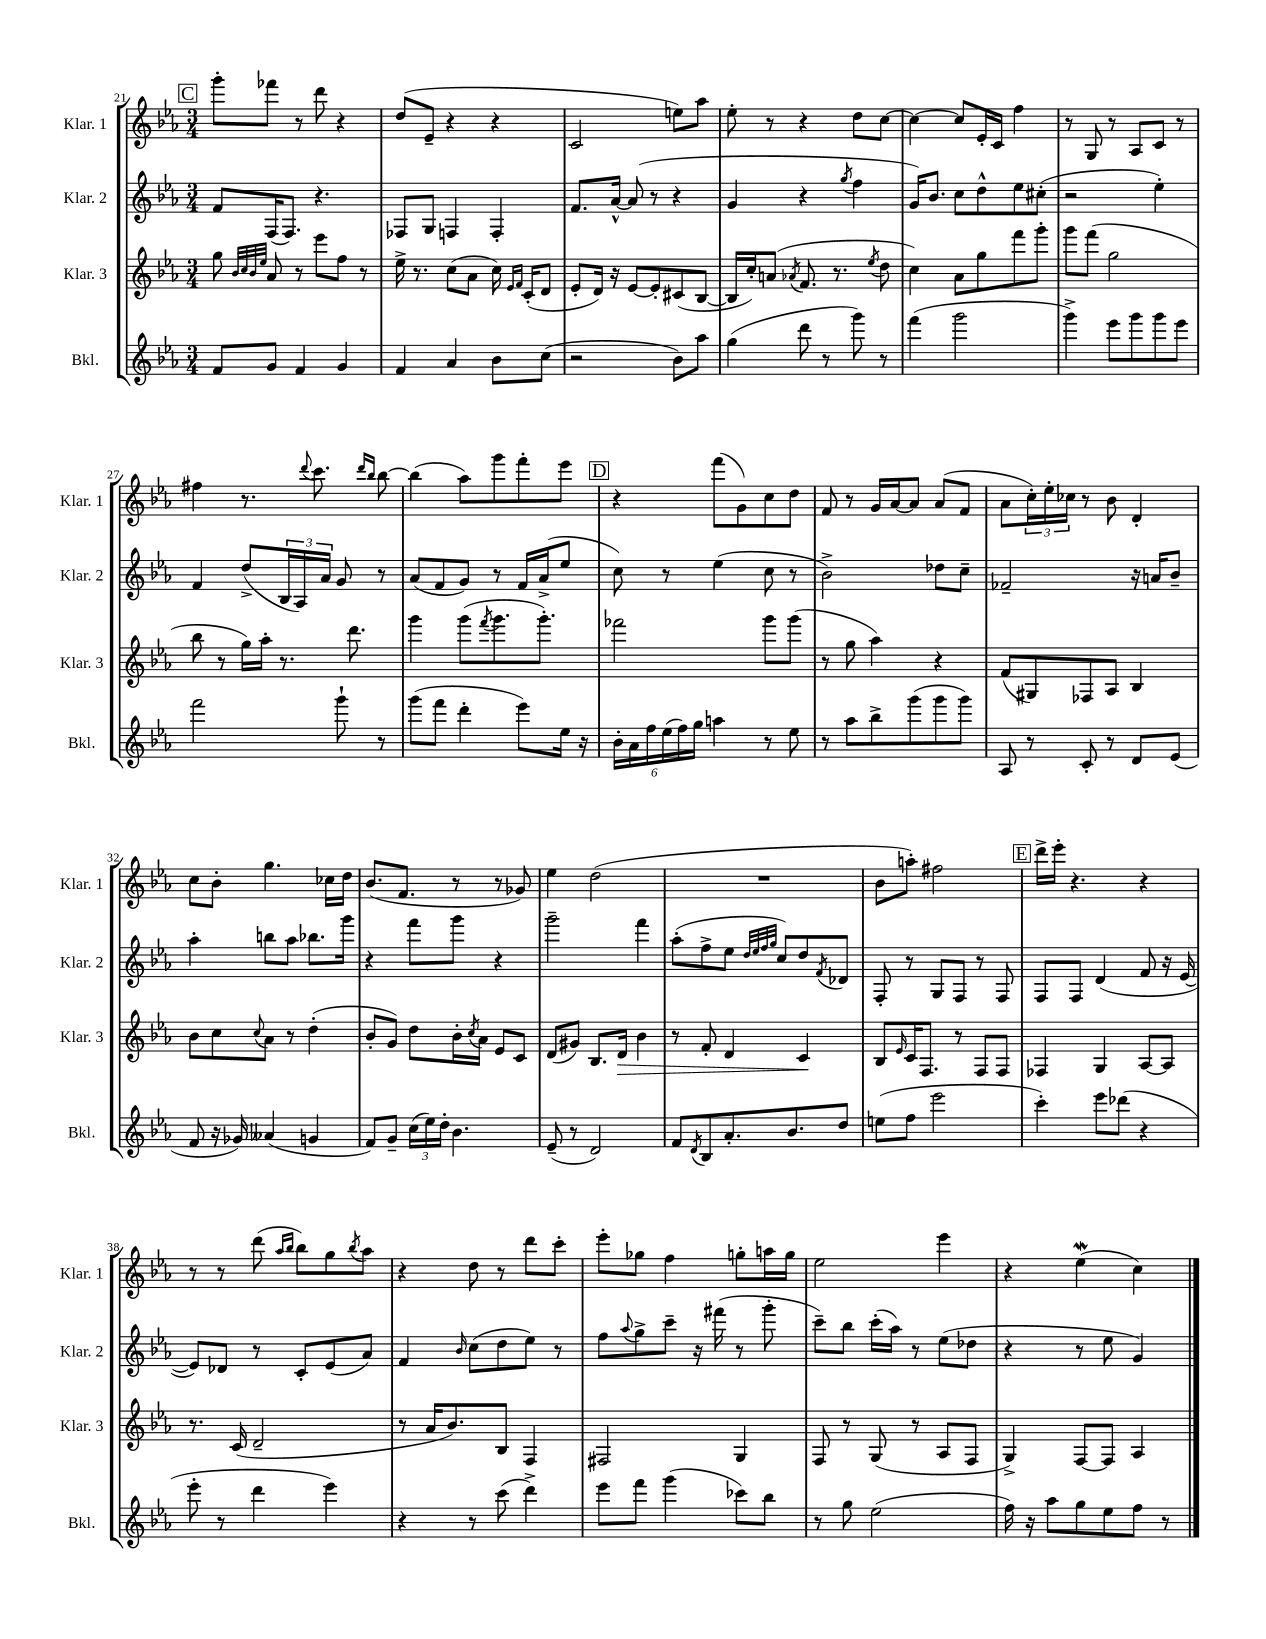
<<
\new StaffGroup <<
\new Staff = "s0" \with { instrumentName = "Klar. 1" shortInstrumentName = "Klar. 1" } {
    \clef treble \key ees \major \numericTimeSignature \time 3/4
    \mark \markup { \box "C" } g'''8-. fes'''8 r8 d'''8 r4 |
    d''8( ees'8-- r4 r4 |
    c'2 e''8) aes''8 |
    ees''8-. r8 r4 d''8 c''8~ |
    c''4~ c''8 ees'16-. c'16 f''4 |
    r8 g8 r8 aes8 c'8 r8 |
    fis''4 r8. \appoggiatura { d'''8 } c'''8. \grace { d'''16 bes''16 } bes''8~ |
    bes''4( aes''8) g'''8 f'''8-. ees'''8 |
    \mark \markup { \box "D" } r4 f'''8( g'8) c''8 d''8 |
    f'8 r8 g'16 aes'16~ aes'8 aes'8( f'8 |
    aes'8 \tuplet 3/2 { c''16-.) ees''16-. ces''16 } r8 bes'8 d'4-. |
    c''8 bes'8-. g''4. ces''16 d''16 |
    bes'8.( f'8. r8 r8 ges'8) |
    ees''4 d''2( |
    R2. |
    bes'8 a''8-.) fis''2 |
    \mark \markup { \box "E" } d'''16-> ees'''16-. r4. r4 |
    r8 r8 d'''8( \grace { aes''16 bes''16 } bes''8) g''8 \acciaccatura { bes''8 } aes''8 |
    r4 d''8 r8 d'''8 c'''8-. |
    ees'''8-. ges''8 f''4 g''8-. a''16 g''16 |
    ees''2 ees'''4 |
    r4 ees''4\mordent( c''4) \bar "|." |
}
\new Staff = "s1" \with { instrumentName = "Klar. 2" shortInstrumentName = "Klar. 2" } {
    \clef treble \key ees \major \numericTimeSignature \time 3/4
    \mark \markup { \box "C" } f'8 f16( f8.) r4. |
    fes8 g8 f4 f4-. |
    f'8. aes'16~-^ aes'8( r8 r4 |
    g'4 r4 \acciaccatura { g''8 } f''4 |
    g'16) bes'8. c''8 d''8-^ ees''8 cis''8-.( |
    r2 ees''4-.) |
    f'4 d''8->( \tuplet 3/2 { bes16 aes16) aes'16 } g'8 r8 |
    aes'8( f'8 g'8) r8 f'16 aes'16->( ees''8 |
    \mark \markup { \box "D" } c''8) r8 ees''4( c''8 r8 |
    bes'2->) des''8 c''8-- |
    fes'2-- r16 a'16 bes'8-- |
    aes''4-. b''8 aes''8 bes''8. g'''16 |
    r4 f'''8 g'''8 r4 |
    g'''2-- f'''4 |
    aes''8-.( f''8-> ees''8 \grace { d''32 ees''32 f''32 g''32 } c''8) d''8 \acciaccatura { f'8 } des'8 |
    f8-. r8 g8 f8 r8 f8 |
    \mark \markup { \box "E" } f8 f8 d'4( f'8 r16 ees'16~ |
    ees'8) des'8 r8 c'8-. ees'8( aes'8) |
    f'4 \grace { bes'16 } c''8( d''8 ees''8) r8 |
    f''8 \appoggiatura { aes''8 } g''8-> c'''8-- r16 fis'''16( r8 g'''8-. |
    c'''8--) bes''8 c'''16-.( aes''16) r8 ees''8( des''8 |
    r4 r8 ees''8 g'4) \bar "|." |
}
\new Staff = "s2" \with { instrumentName = "Klar. 3" shortInstrumentName = "Klar. 3" } {
    \clef treble \key ees \major \numericTimeSignature \time 3/4
    \mark \markup { \box "C" } g''8 \grace { bes'32 c''32 bes'32 ees''32 } aes'8 r8 ees'''8 f''8 r8 |
    ees''16-> r8. c''8( aes'8 c''16) \grace { ees'16 f'16 } c'16-.( d'8 |
    ees'8-. d'16) r16 ees'8~ ees'8-. cis'8( bes8~ |
    bes16 c''16-.) a'8( \acciaccatura { aes'8 } f'8. r8. \acciaccatura { ees''8 } d''8 |
    c''4) aes'8 g''8 f'''8 g'''8-. |
    g'''8 f'''8( g''2 |
    bes''8 r8 g''16) aes''16-. r8. d'''8. |
    g'''4 g'''8( \acciaccatura { f'''8 } g'''8. g'''8.-.) |
    \mark \markup { \box "D" } fes'''2 g'''8 g'''8( |
    r8 g''8 aes''4) r4 |
    f'8( gis8) fes8 aes8 bes4 |
    bes'8 c''8 \appoggiatura { c''8 } aes'8 r8 d''4-.( |
    bes'8-. g'8) d''8 bes'16-. \acciaccatura { c''8 } aes'16 ees'8 c'8 |
    d'8( gis'8) bes8. d'16\> bes'4 |
    r8 f'8-. d'4 c'4\! |
    bes8 \grace { ees'16 } c'16 f8. r8 f8 f8 |
    \mark \markup { \box "E" } fes4 g4 aes8~ aes8 |
    r8. c'16( d'2-- |
    r8 aes'16 bes'8.) bes8 f4 |
    fis2 g4 |
    f8 r8 g8( r8 aes8 f8 |
    g4->) f8~ f8 aes4 \bar "|." |
}
\new Staff = "s3" \with { instrumentName = "Bkl." shortInstrumentName = "Bkl." } {
    \clef treble \key ees \major \numericTimeSignature \time 3/4
    \mark \markup { \box "C" } f'8 g'8 f'4 g'4 |
    f'4 aes'4 bes'8 c''8( |
    r2 bes'8) aes''8 |
    g''4( d'''8 r8 g'''8) r8 |
    f'''4( g'''2 |
    g'''4->) ees'''8 g'''8 g'''8 ees'''8 |
    f'''2 g'''8-! r8 |
    g'''8( f'''8 d'''4-. ees'''8) ees''16 r16 |
    \mark \markup { \box "D" } \tuplet 6/4 { bes'16-. aes'16 f''16 ees''16( f''16) g''16 } a''4 r8 ees''8 |
    r8 aes''8 bes''8-> g'''8( g'''8 g'''8) |
    aes8 r8 c'8-. r8 d'8 ees'8( |
    f'8 r16 ges'16) aeses'4( g'4 |
    f'8) g'8-- \tuplet 3/2 { c''16( ees''16) d''16-. } bes'4. |
    ees'8--( r8 d'2) |
    f'8 \acciaccatura { d'8 } bes8 aes'8.-. bes'8. d''8 |
    e''8( f''8 ees'''2 |
    \mark \markup { \box "E" } c'''4-.) ees'''8 des'''8( r4 |
    ees'''8-. r8 d'''4 ees'''4) |
    r4 r8 c'''8( d'''4->) |
    ees'''8 f'''8 g'''4( ces'''8) bes''8 |
    r8 g''8 ees''2( |
    f''16) r16 aes''8 g''8 ees''8 f''8 r8 \bar "|." |
}
>>
>>
\layout { \context { \Score currentBarNumber = #21 } }
